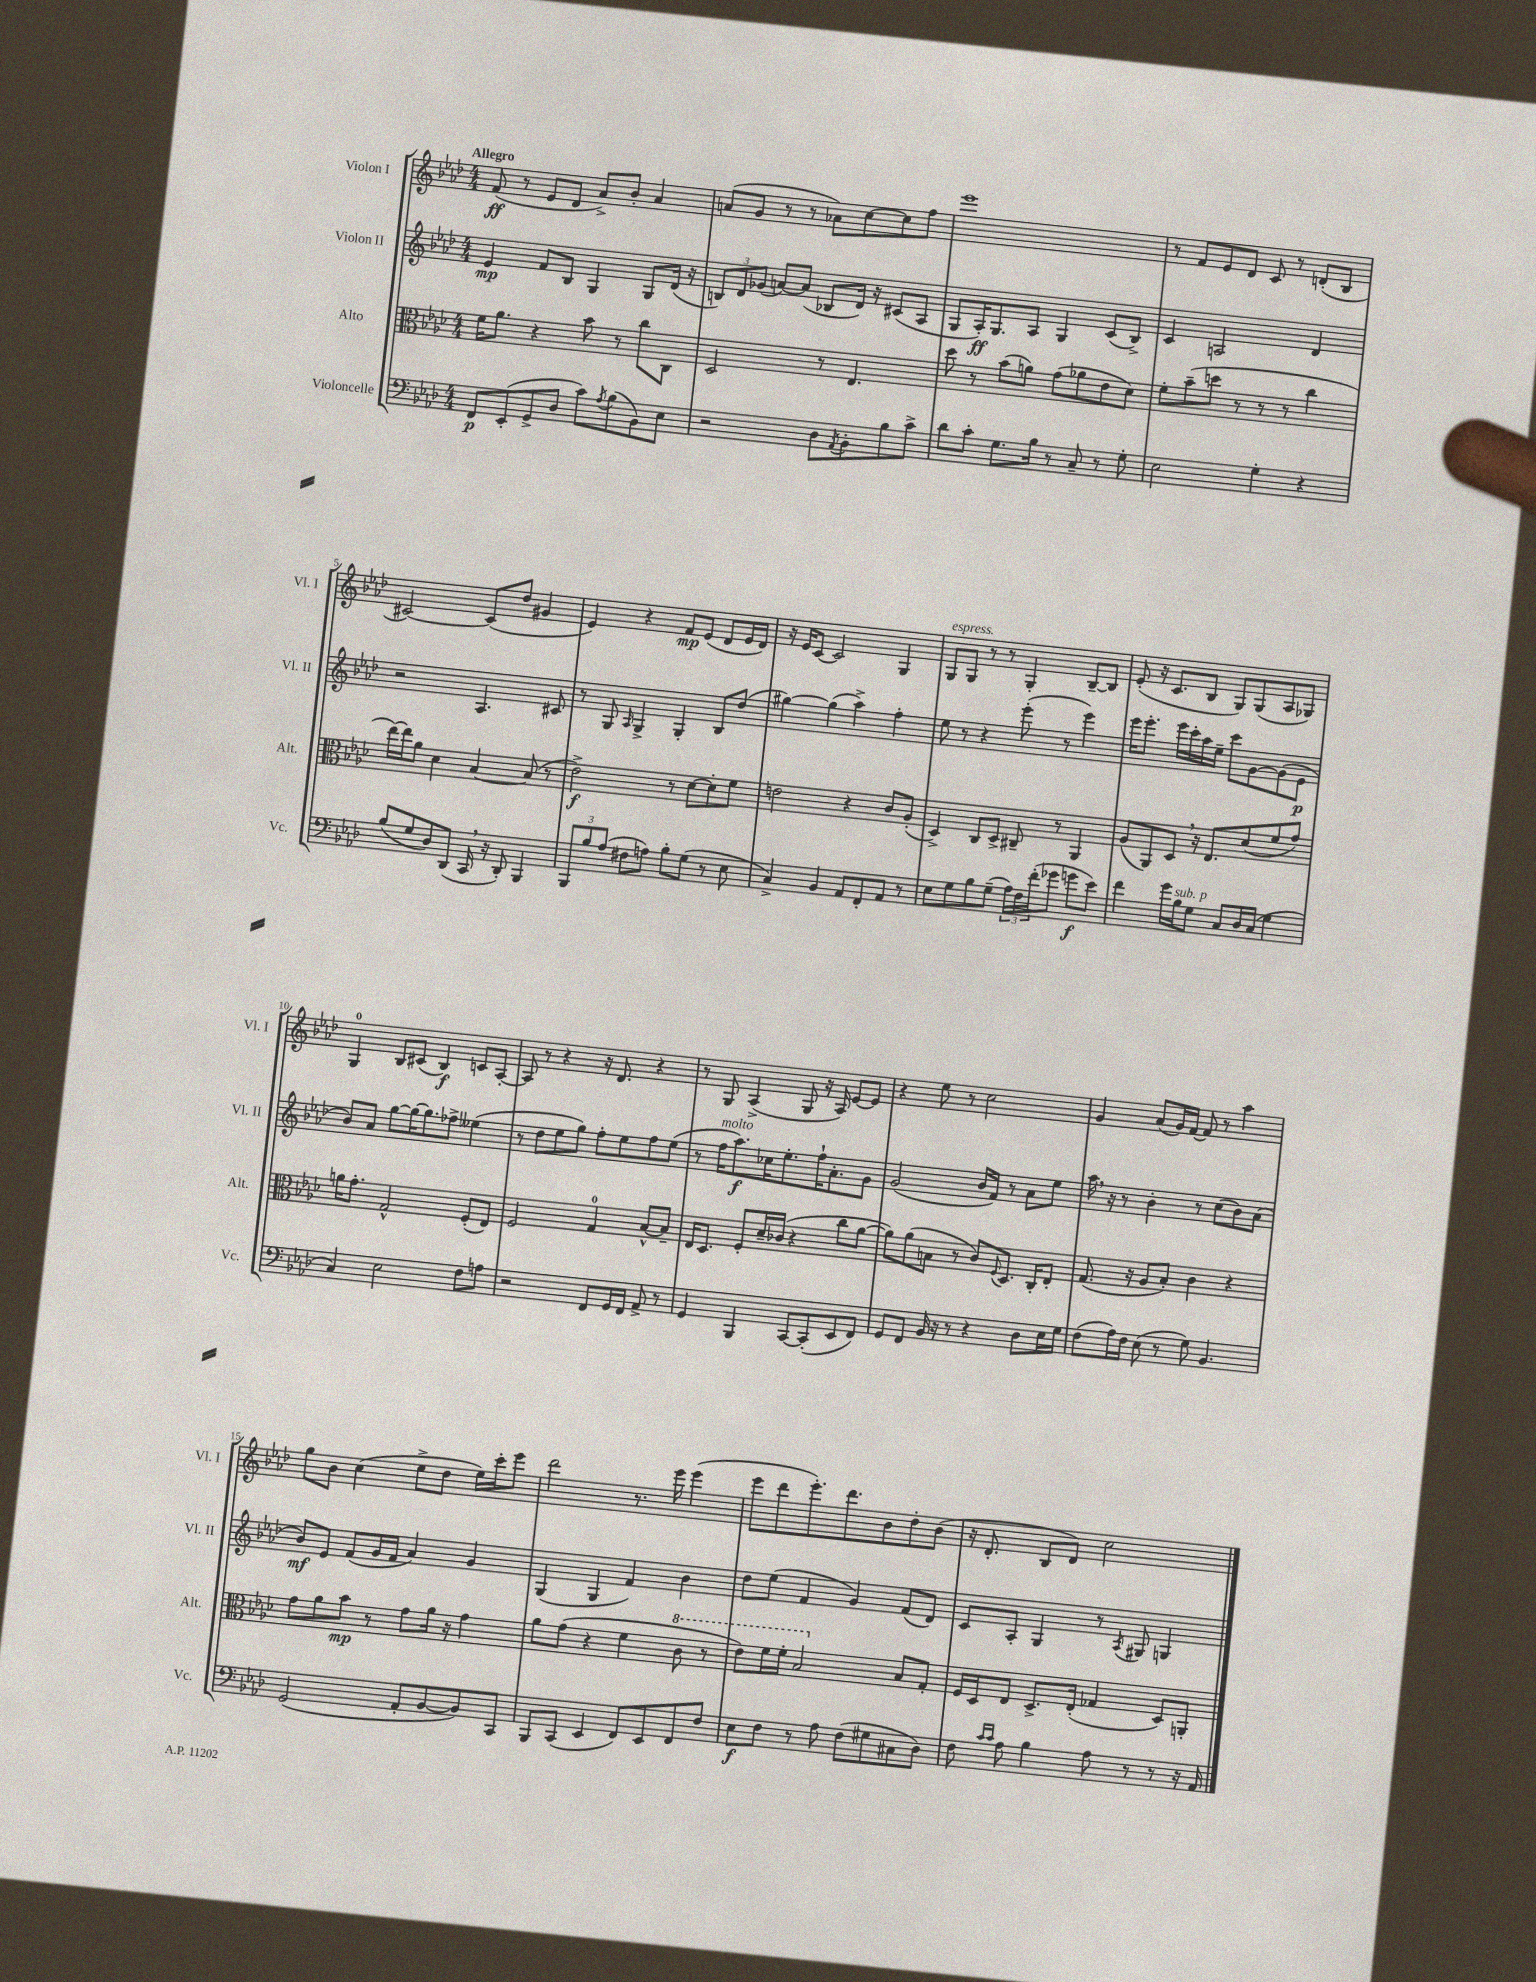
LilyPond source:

<<
\new StaffGroup <<
\new Staff = "s0" \with { instrumentName = "Violon I" shortInstrumentName = "Vl. I" } {
    \clef treble \key aes \major \numericTimeSignature \time 4/4 \tempo "Allegro"
    f'8\ff( r8 ees'8 des'8 aes'8->) bes'8-. aes'4 |
    a'8( g'8 r8 r8 aes'8) c''8~ c''8 f''8 |
    ees'''1 |
    r8 f'8 ees'8 des'8 c'8 r8 d'8-.( bes8 |
    cis'2~) cis'8( des''8 gis'4 |
    ees'4) r4 f'8\mp ees'8( des'8 ees'16 des'16) |
    r16 ees'16 c'8~ c'2 g4 |
    g8^\markup { \italic "espress." } g8 r8 r8 g4-. bes8~-- bes8 |
    ees'8-.( r16 c'8. bes8 g8) g8( aes8 ges8) |
    g4-0 bes8 cis'8( bes4\f) c'8 aes8~-. |
    aes8 r8 r4 r16 des'8. r4 |
    r8 g8 aes4->( g8 r16 aes16) ees'8~ ees'8 |
    r4 ees''8 r8 c''2 |
    g'4 aes'8( g'16) f'16~ f'8 r8 aes''4 |
    g''8 bes'8 c''4( ees''8-> des''8 ees''16) c'''16-. ees'''8 |
    des'''2 r8. ees'''16 ees'''4( |
    ees'''8 des'''8 ees'''8.-.) des'''8. bes'8 des''8-. bes'8( |
    r16 des'8.-. bes8 des'8) c''2 \bar "|." |
}
\new Staff = "s1" \with { instrumentName = "Violon II" shortInstrumentName = "Vl. II" } {
    \clef treble \key aes \major \numericTimeSignature \time 4/4
    ees'4\mp f'8 bes8 g4 g8 des'16( r16 |
    \tuplet 3/2 { b8) des'8 ges'8( } a'8~) a'8( bes8 des'16) r16 cis'8( aes8 |
    g8 aes16-.\ff) g8. aes8 g4 c'8( bes8->) |
    c'4 a2 des'4 |
    r2 aes4. cis'8 |
    r8 g8 \grace { aes16 } g4-> g4-. bes8 des''8( |
    gis''4~) gis''4( aes''4->) f''4-. |
    ees''8 r8 r4 ees'''8-.( r8 ees'''4) |
    ees'''16 ees'''8.-. ees'''16 c'''16-. aes''16 ees''16-- c'''8 g'8~ g'8( ees'8\p |
    bes'8) aes'8 g''8~ g''16~ g''8. fes''8-> eeses''4( |
    r8 des''8 ees''8 g''8) f''8-. ees''8 f''8 ees''8( |
    r8 f''16^\markup { \italic "molto" } aes''8.\f) ces''16 ees''8.-. f''16-! aes'8.-. g'8 |
    g'2( bes'16 f'16) r8 aes'8 ees''8 |
    aes''16 \breathe r16 r8 bes'4-. r8 c''8( bes'8) aes'8( |
    bes'8\mf) ees'8 f'8( g'16 f'16 aes'4) g'4 |
    g4( g4 f'4) bes'4 |
    des''8 ees''8( f'4 g'4) f'8( des'8) |
    c'8 aes8-. g4 r8 \acciaccatura { aes8 } gis8 g4 \bar "|." |
}
\new Staff = "s2" \with { instrumentName = "Alto" shortInstrumentName = "Alt." } {
    \clef alto \key aes \major \numericTimeSignature \time 4/4
    f'16 aes'8. r4 bes'8 r8 c''8 c8 |
    des2 r8 ees4. |
    des''8 r8 bes'8( a'8) g'8( aes'8 ees'8 des'8) |
    f'8-. bes'8--( d''8 r8 r8 r8 c''4 |
    ees''16~) ees''16 aes'8 des'4 bes4~ bes8( r8 |
    ees'2->\f) r8 des'8~ des'8-. f'8 |
    e'2 r4 c'8 aes8-.( |
    des4->) c8 des8-> cis8-- r8 aes,4 |
    aes8( aes,8) des8 \breathe r16 ees8. des'8( f'8 g'8) |
    a'16 g'8.-. g2-^ f8-.( ees8) |
    f2 g4-0 bes8~-^ bes8-- |
    ees16 des8. f8-. des'16-- ces'16( r4 c''8 aes'8~ |
    aes'8) aes'8( b8 r8 c'8) \appoggiatura { f8 } des8. c16-. ees8-. |
    g8.( r16 aes8 bes8-.) c'4 r4 |
    g'8 aes'8 bes'8\mp r8 g'8 aes'16 r16 g'4 |
    aes'8 g'8( r4 f'4 \ottava #1 c''8 r8 |
    ees''8) f''16 f''16-. bes'2 \ottava #0 bes8 g8-. |
    f16 des16 ees8 des8.-> ees16-.( ges4 des8) a,8-. \bar "|." |
}
\new Staff = "s3" \with { instrumentName = "Violoncelle" shortInstrumentName = "Vc." } {
    \clef bass \key aes \major \numericTimeSignature \time 4/4
    f,8\p ees,8-.( g,8-> des8 c'8) \acciaccatura { aes8 } bes8( bes,8) ees8 |
    r2 des8 \acciaccatura { aes,8 } bes,8-. bes8 c'8-> |
    des'8 c'8-. g8. bes16 r8 c8-- r8 g8-. |
    ees2 g4-. r4 |
    bes8( g8 des8) des,8( c,16 \breathe r16 des,8-.) bes,,4 |
    \tuplet 3/2 { bes,,8 bes8 aes8( } fis8 a8) bes8-. g8( r8 ees8 |
    c4->) bes,4 aes,8 f,8-. aes,8 r8 |
    ees8 g8 bes8 g8--( \tuplet 3/2 { aes16) f16 f'16-.( } ges'8 g'8\f ees'8) |
    f'4 g'16 bes16^\markup { \italic "sub. p" } g8 c8 des16 c16( g4 |
    c4) ees2 f8 a8 |
    r2 f,8 g,16 f,16 aes,8-> r8 |
    g,4 bes,,4 c,8~ c,8-.( ees,8 f,8) |
    g,8 f,8 bes,16 r16 r8 r4 des8 ees16 g16 |
    f8( aes16) f16 ees8( r8 g8) bes,4. |
    g,2( aes,8-. bes,8~ bes,8) c,8 |
    bes,,8 c,8( ees,4 f,8) ees,8 f,8 f8 |
    ees8\f f8 r8 aes8 f8( gis8 cis8 des8) |
    f8 \grace { c'16 c'16 } aes8 bes4 aes8 r8 r8 r16 aes,16 \bar "|." |
}
>>
>>
